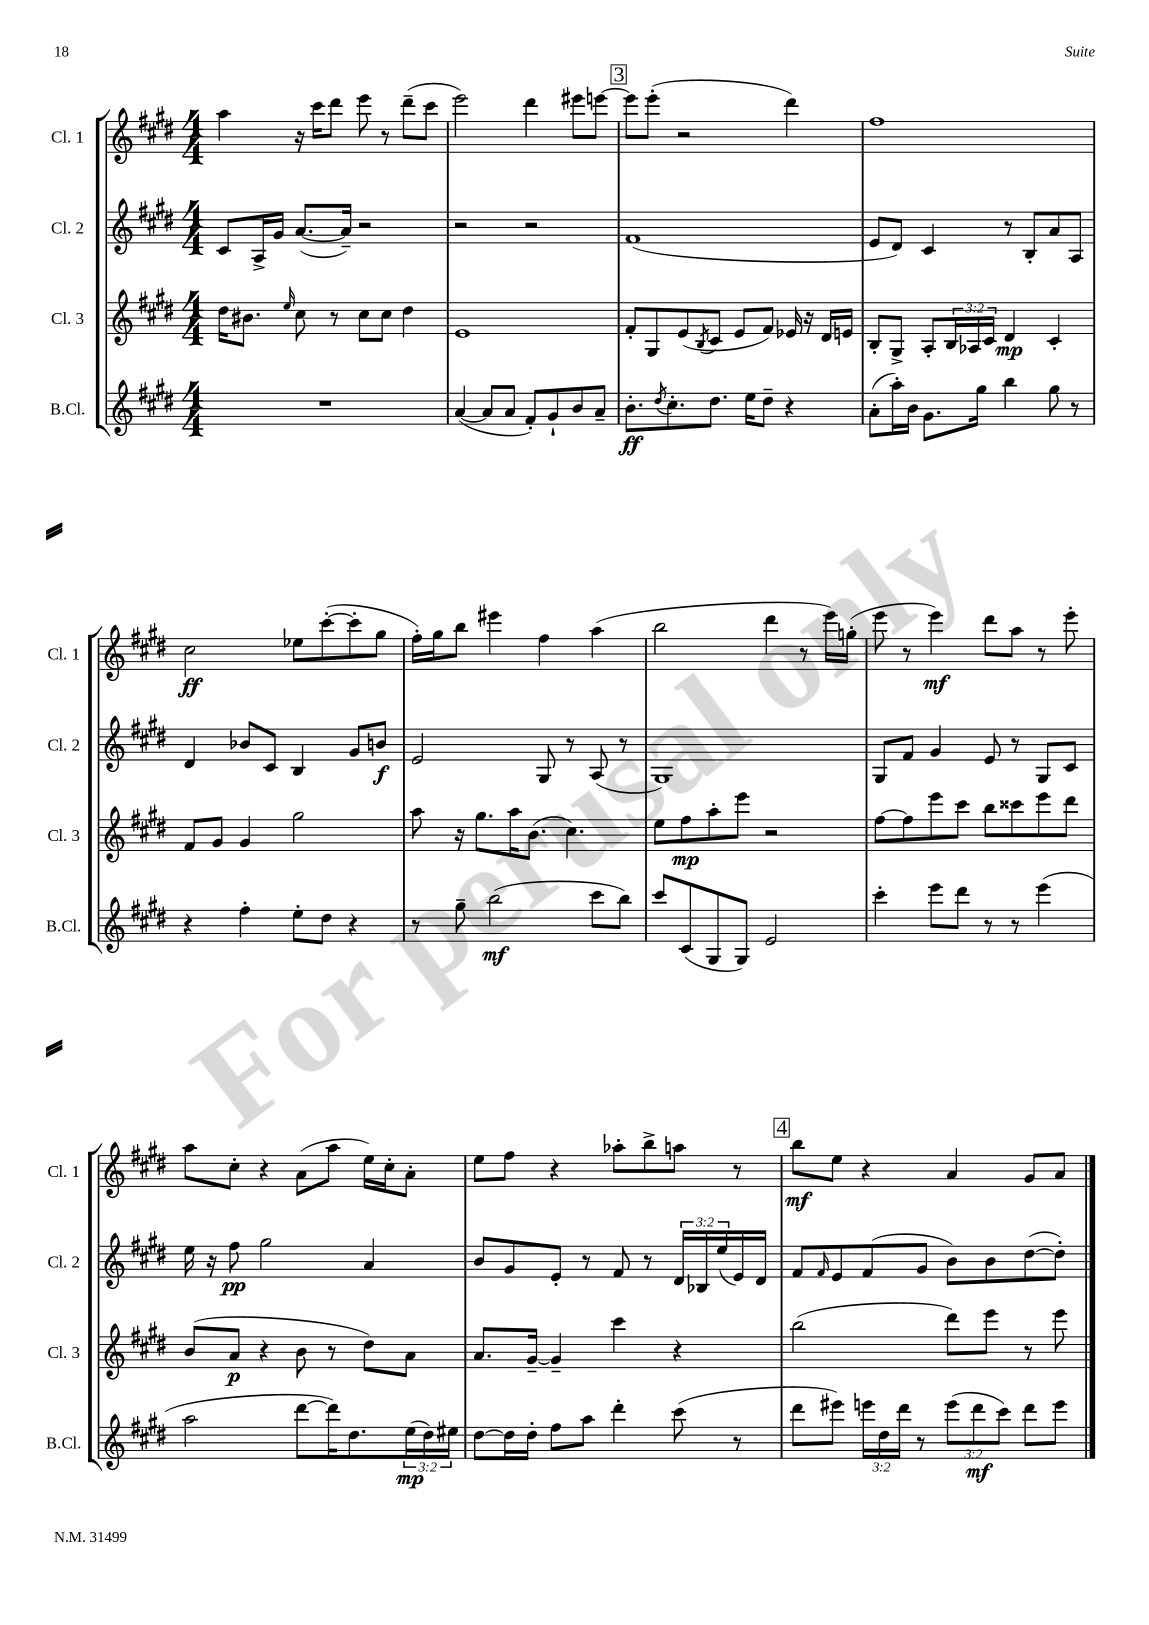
<<
\new StaffGroup <<
\new Staff = "s0" \with { instrumentName = "Cl. 1" shortInstrumentName = "Cl. 1" } {
    \clef treble \key e \major \numericTimeSignature \time 4/4
    a''4 r16 cis'''16 dis'''8 e'''8 r8 dis'''8--( cis'''8 |
    e'''2) dis'''4 eis'''8 e'''8~ |
    \mark \markup { \box "3" } e'''8 e'''8-.( r2 dis'''4) |
    fis''1 |
    cis''2\ff ees''8 cis'''8~-.( cis'''8-. gis''8 |
    fis''16-.) gis''16 b''8 eis'''4 fis''4 a''4( |
    b''2 dis'''4 r8 e'''16) g''16-.( |
    e'''8 r8 e'''4\mf) dis'''8 a''8 r8 e'''8-. |
    a''8 cis''8-. r4 a'8( a''8 e''16) cis''16-. a'8-. |
    e''8 fis''8 r4 aes''8-. b''8-> a''8 r8 |
    \mark \markup { \box "4" } b''8\mf e''8 r4 a'4 gis'8 a'8 \bar "|." |
}
\new Staff = "s1" \with { instrumentName = "Cl. 2" shortInstrumentName = "Cl. 2" } {
    \clef treble \key e \major \numericTimeSignature \time 4/4 \override Staff.TupletNumber.text = #tuplet-number::calc-fraction-text
    cis'8 a16-> gis'16 a'8.~( a'16--) r2 |
    r2 r2 |
    \mark \markup { \box "3" } fis'1( |
    e'8 dis'8) cis'4 r8 b8-. a'8 a8 |
    dis'4 bes'8 cis'8 b4 gis'8 b'8\f |
    e'2 gis8 r8 a8( r8 |
    gis1) |
    gis8 fis'8 gis'4 e'8 r8 gis8 cis'8 |
    e''16 r16 fis''8\pp gis''2 a'4 |
    b'8 gis'8 e'8-. r8 fis'8 r8 \tuplet 3/2 { dis'16 bes16 e''16( } e'16) dis'16 |
    \mark \markup { \box "4" } fis'8 \grace { fis'16 } e'8 fis'8( gis'8 b'8) b'8 dis''8~( dis''8-.) \bar "|." |
}
\new Staff = "s2" \with { instrumentName = "Cl. 3" shortInstrumentName = "Cl. 3" } {
    \clef treble \key e \major \numericTimeSignature \time 4/4 \override Staff.TupletNumber.text = #tuplet-number::calc-fraction-text
    dis''16 bis'8. \grace { e''16 } cis''8 r8 cis''8 cis''8 dis''4 |
    e'1 |
    \mark \markup { \box "3" } fis'8-. gis8 e'8( \acciaccatura { b8 } cis'8 e'8 fis'8) ees'16 r16 dis'16 e'16 |
    b8-. gis8-> a8-. \tuplet 3/2 { b16 aes16 cis'16 } dis'4\mp cis'4-. |
    fis'8 gis'8 gis'4 gis''2 |
    a''8 r16 gis''8. a''16 b'8.( cis''4.) |
    e''8 fis''8\mp a''8-. e'''8 r2 |
    fis''8~ fis''8 e'''8 cis'''8 b''8 cisis'''8 e'''8 dis'''8 |
    b'8( a'8\p r4 b'8 r8 dis''8) a'8 |
    a'8. gis'16~-- gis'4-- cis'''4 r4 |
    \mark \markup { \box "4" } b''2( dis'''8) e'''8 r8 e'''8 \bar "|." |
}
\new Staff = "s3" \with { instrumentName = "B.Cl." shortInstrumentName = "B.Cl." } {
    \clef treble \key e \major \numericTimeSignature \time 4/4 \override Staff.TupletNumber.text = #tuplet-number::calc-fraction-text
    R1 |
    a'4~( a'8 a'8 fis'8-.) gis'8-! b'8 a'8-- |
    \mark \markup { \box "3" } b'8.-.\ff \acciaccatura { dis''8 } cis''8.-. dis''8. e''16 dis''8-- r4 |
    a'8-.( a''16-.) b'16 gis'8. gis''16 b''4 gis''8 r8 |
    r4 fis''4-. e''8-. dis''8 r4 |
    r8 gis''8-- b''2\mf( cis'''8 b''8) |
    cis'''8 cis'8( gis8 gis8) e'2 |
    cis'''4-. e'''8 dis'''8 r8 r8 e'''4( |
    a''2 dis'''8~ dis'''16) dis''8. \tuplet 3/2 { e''16\mp( dis''16) eis''16 } |
    dis''8~ dis''16 dis''16-. fis''8 a''8 dis'''4-. cis'''8( r8 |
    \mark \markup { \box "4" } dis'''8 eis'''8) \tuplet 3/2 { e'''16 dis''16 dis'''16 } r8 \tuplet 3/2 { e'''8( dis'''8\mf cis'''8) } dis'''8 e'''8 \bar "|." |
}
>>
>>
\layout { \context { \Score \remove "Bar_number_engraver" } }
